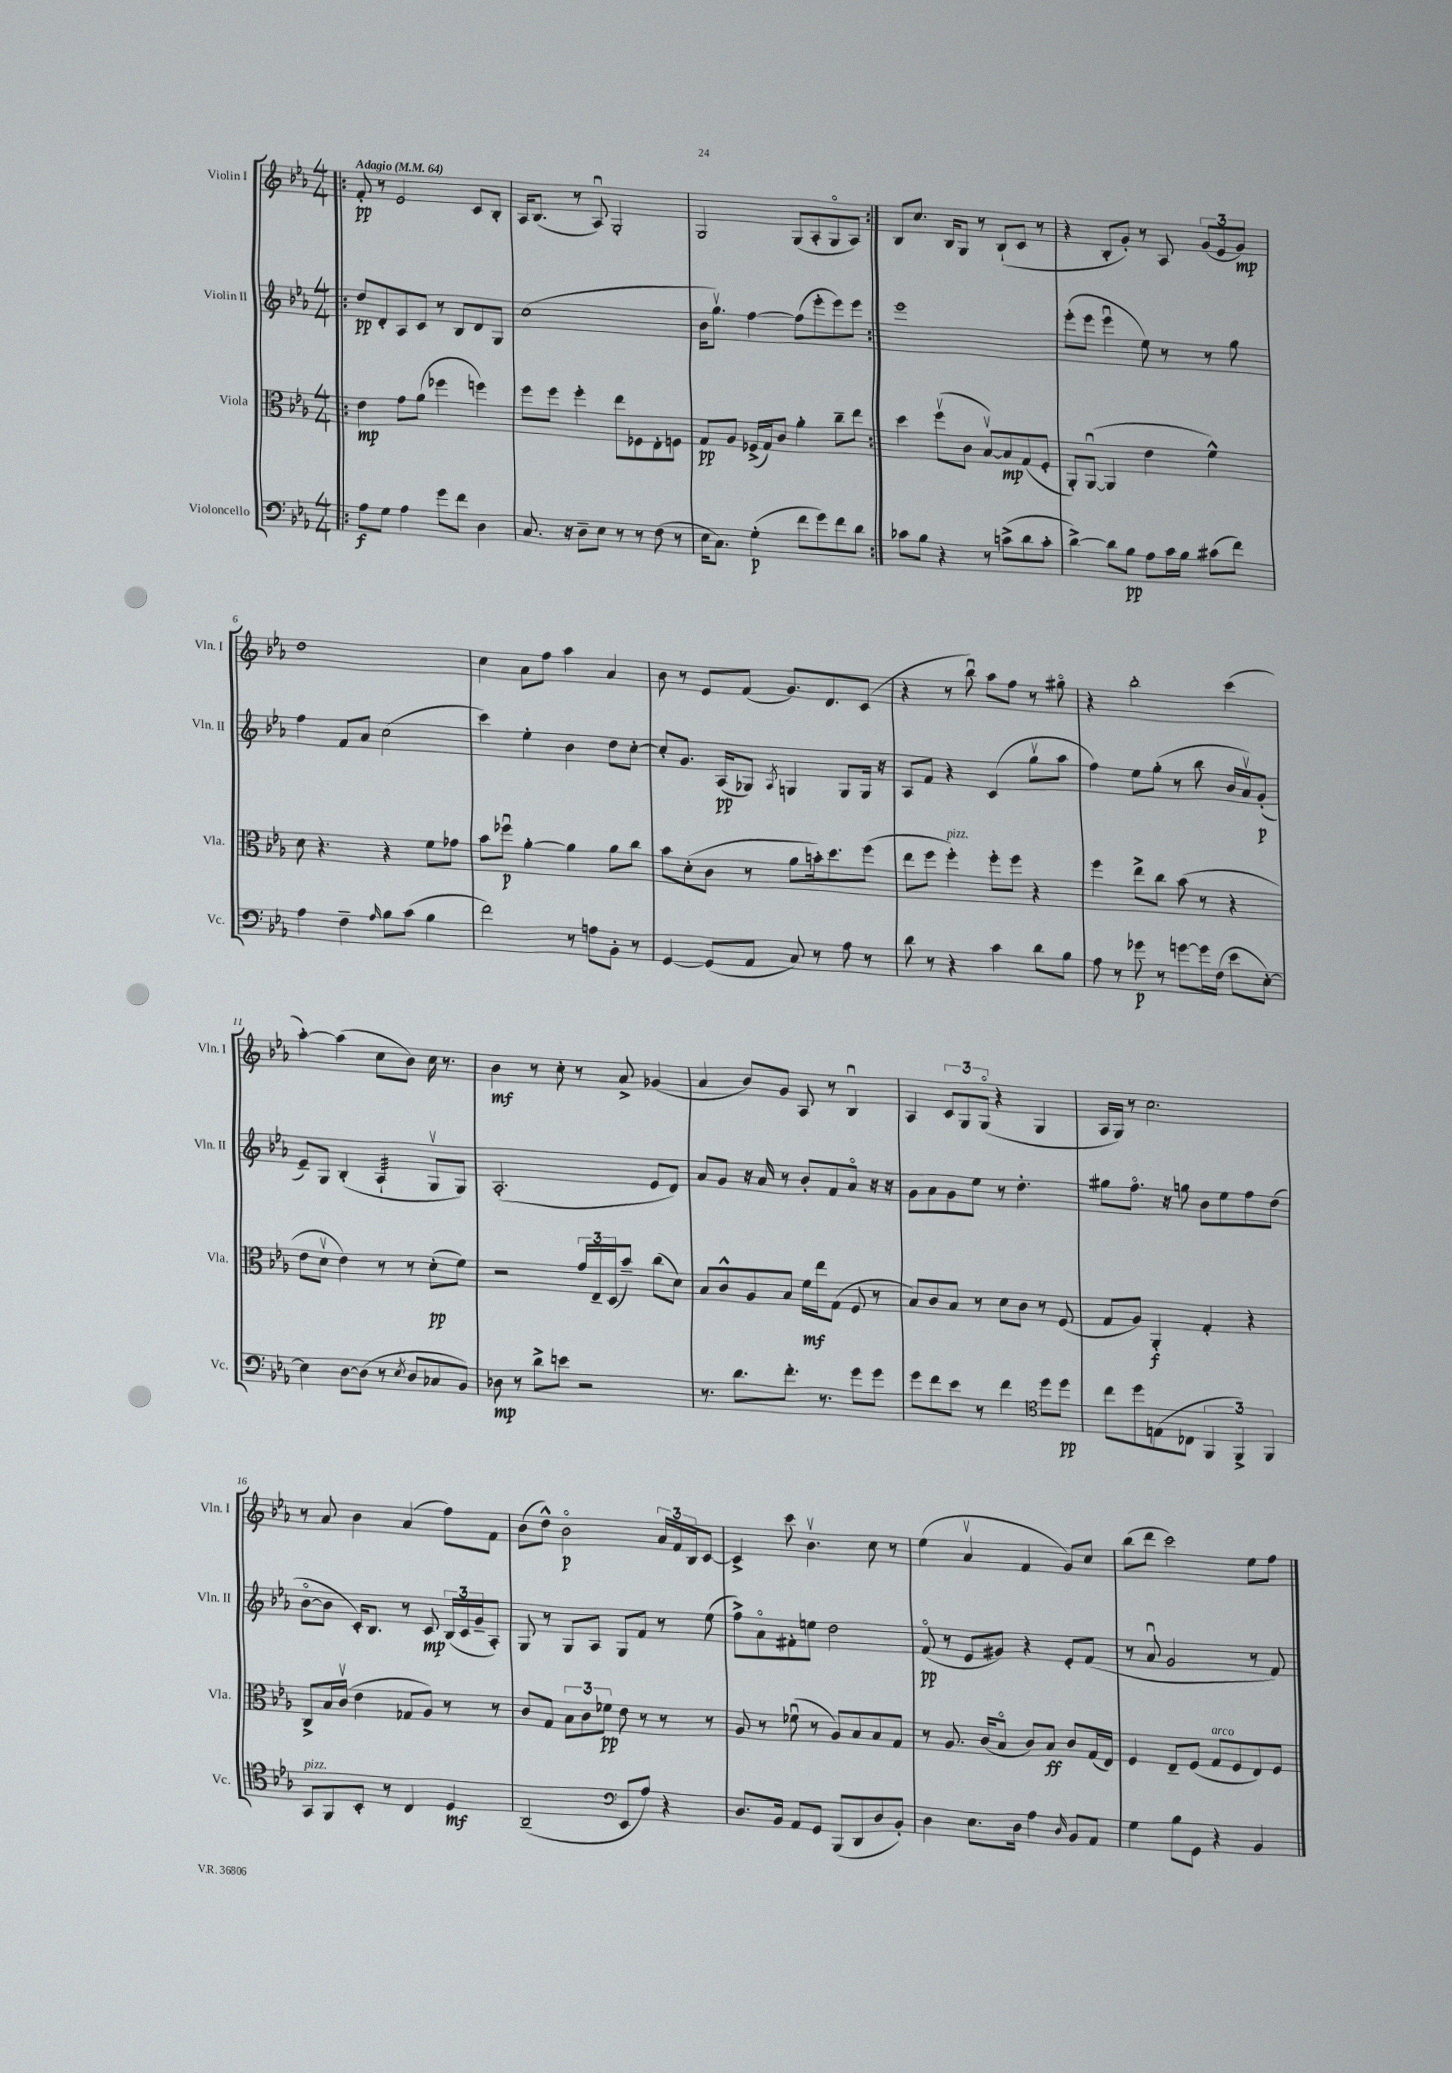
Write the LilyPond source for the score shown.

<<
\new StaffGroup <<
\new Staff = "s0" \with { instrumentName = "Violin I" shortInstrumentName = "Vln. I" } {
    \clef treble \key ees \major \numericTimeSignature \time 4/4 \tempo "Adagio" 4 = 64
    \repeat volta 2 { \bar ".|:" f'8-.\pp r8 ees'2 c'8 bes8-. |
    aes16 bes8.( r8 aes8\downbow) g2-. |
    g2 g8( aes8-. g8\flageolet aes8) | }
    bes8 c''8. bes16 g8 r8 bes8-!( c'8 r8 |
    r4 bes8-. g'8-.) r8 aes8 \tuplet 3/2 { g'8( ees'8 g'8\mp) } |
    d''1 |
    c''4 aes'8 f''8 aes''4 aes'4 |
    bes'8 r8 ees'8 f'8( g'8.) d'8. c'8( |
    r4 r8 bes''8\downbow) aes''8 f''8 r8 gis''8\flageolet |
    r4 bes''2-. c'''4( |
    aes''4~-.) aes''4( c''8 bes'8) c''16 r8. |
    bes'4\mf r8 c''8-. r8 aes'8-> ges'4( |
    aes'4 bes'8) g'8 aes8 r8 bes4\downbow |
    aes4 \tuplet 3/2 { c'8 g8 g8\flageolet( } r4 g4 |
    aes16 g16) r8 c''2. |
    r8 aes'8 bes'4 aes'4( f''8) f'8 |
    bes'8( d''8-^) bes'2\flageolet\p \tuplet 3/2 { aes'16 f'16 bes16 } c'8~ |
    c'4-> c'''8 bes'4.\upbow c''8 r8 |
    ees''4( aes'4\upbow f'4 g'8) c''8 |
    bes''8( d'''8 c'''2) ees''8 f''8 \bar "|." |
}
\new Staff = "s1" \with { instrumentName = "Violin II" shortInstrumentName = "Vln. II" } {
    \clef treble \key ees \major \numericTimeSignature \time 4/4
    \repeat volta 2 { \bar ".|:" d''8\pp d'8-. aes8 c'8 r8 bes8 d'8 g8 |
    c''1( |
    bes'16 g''8.\upbow) f''4~ f''8( ees'''8-. ees'''8) ees'''8 | }
    ees'''1 |
    ees'''8-.( ees'''8 ees'''4\downbow ees''8) r8 r8 g''8 |
    f''4 f'8 aes'8 c''2( |
    c'''4) ees''4-. bes'4 d''8 c''8~-. |
    c''8-. g'8. aes16\pp( ges8) \acciaccatura { aes8 } g4 g8 g16 r16 |
    aes8 f'8 r4 c'4( g''8\upbow aes''8 |
    f''4) ees''8 g''8-.( r8 bes''8 bes'16 aes'16\upbow) g'8-.\p( |
    ees'8--) g8 bes4-.( aes4:32-! g8\upbow g8) |
    aes2.-.( ees'8 d'8) |
    aes'8 g'8 r16 aes'16 r8 bes'8-. f'8 aes'8\flageolet r16 r16 |
    g'8 aes'8 g'8 ees''8 r8 d''4.-. |
    gis''8 f''8.\flageolet r16 g''8 bes'8 ees''8 f''8 d''8( |
    bes'8~\flageolet bes'8 c'16-.) bes8. r8 c'8\mp \tuplet 3/2 { bes16( c'16 g'16-- } aes8-.) |
    g8 r8 g8 aes8 g8 f'8 r8 ees''8( |
    f''8->) aes'8\flageolet fis'8-. e''8 d''2 |
    f'8\flageolet\pp( r8 ees'8 gis'8) r4 ees'8-. f'8( |
    r8 aes'8\downbow g'2 r8 f'8) \bar "|." |
}
\new Staff = "s2" \with { instrumentName = "Viola" shortInstrumentName = "Vla." } {
    \clef alto \key ees \major \numericTimeSignature \time 4/4
    \repeat volta 2 { \bar ".|:" ees'4\mp g'8 aes'8( fes''4 f''4) |
    f''8 f''8 f''4-. ees''8 fes8 ees8-. f8 |
    g8\pp aes8 fes16->( g16) c'8 aes'4-. c''8-- ees''8 | }
    d''4 f''8\upbow( c'8 bes8~\upbow) bes8\mp g8( f8-. |
    aes,8-.) aes,8~\downbow( aes,4 ees'4 f'4-^) |
    d'8 r4. r4 f'8 ges'8 |
    bes'8 fes''8\downbow\p aes'4~-. aes'4 aes'8 c''8 |
    bes'8 d'8-.( c'8 r8 aes'8 b'16-.) d''8. f''8( |
    ees''8 f''8 f''4-.^\markup { \italic "pizz." }) f''8-. f''8 r4 |
    f''4 ees''8-> c''8 bes'8( r8 r4 |
    ees'8 d'8\upbow ees'4) r8 r8 d'8-.\pp( f'8) |
    r2 \tuplet 3/2 { g'16 ees16-- d16( } bes'8--) c''8( d'8) |
    bes8 c'8-^ aes8 bes8 f'16\mf ees''16 g8( f8 r8 |
    bes8) c'8 bes8 r8 d'8 c'8 r8 f8( |
    g8 aes8) aes,4-.\f g4-. r4 |
    c8-> bes16 c'16\upbow( ees'4 ges8 aes8) r8 r8 |
    c'8 g8 \tuplet 3/2 { bes8 c'8 fes'8\pp } ees'8 r8 r8 r8 |
    aes8 r8 fes'8\downbow( r8 aes8) bes8 bes8 g8 |
    r8 aes8. c'16( bes8\flageolet c'8) bes8\ff c'8 g16( ees16) |
    f4 ees8-- f8( g8^\markup { \italic "arco" } f8 ees8) f8 \bar "|." |
}
\new Staff = "s3" \with { instrumentName = "Violoncello" shortInstrumentName = "Vc." } {
    \clef bass \key ees \major \numericTimeSignature \time 4/4
    \repeat volta 2 { \bar ".|:" aes8\f g8 aes4 g'8 f'8 d4 |
    c8. r16 d8-- ees8 r8 r8 f8( r8 |
    ees16 c8.) g4-.\p( f'8 g'8) f'8 d'8 | }
    ces'8 bes8 r4 r8 c'8->( d'8 c'8-. |
    d'4~->) d'8 bes8\pp aes8 c'16 bes16 cis'8( f'8) |
    aes4 f4-- \grace { aes16 } bes8 c'8( bes4 |
    f'2) r8 a8 bes,8-. r8 |
    g,4~ g,8( aes,8 c8) r8 aes8 r8 |
    d'8 r8 r4 c'4 d'8 bes8 |
    aes8 r8 ges'8\p r8 g'8~ g'16 f16( ees'8 ees8~-.) |
    ees4 d8~ d8( r8 \acciaccatura { ees8 } d8 ces8 bes,8) |
    des8\mp r8 d'8-> e'8 r2 |
    r8. d'8. f'8.-. r8. g'8 g'8 |
    g'8 f'8 ees'8 r8 f'4 \clef tenor d''8 d''8\pp |
    c''8 d''8 e8( ces8 \tuplet 3/2 { f,4 f,4->) f,4 } |
    g,8^\markup { \italic "pizz." } f,8 bes,8-. r8 c4 d4\mf |
    aes,2--( \clef bass ees,8 aes8) r4 |
    d8. bes,16 aes,8 g,8 bes,,8( d,8 d8 bes,8-.) |
    d4 ees8. d16 aes4 \grace { d16 } bes,8 aes,8 |
    g4 bes8 g,8 r4 bes,4 \bar "|." |
}
>>
>>
